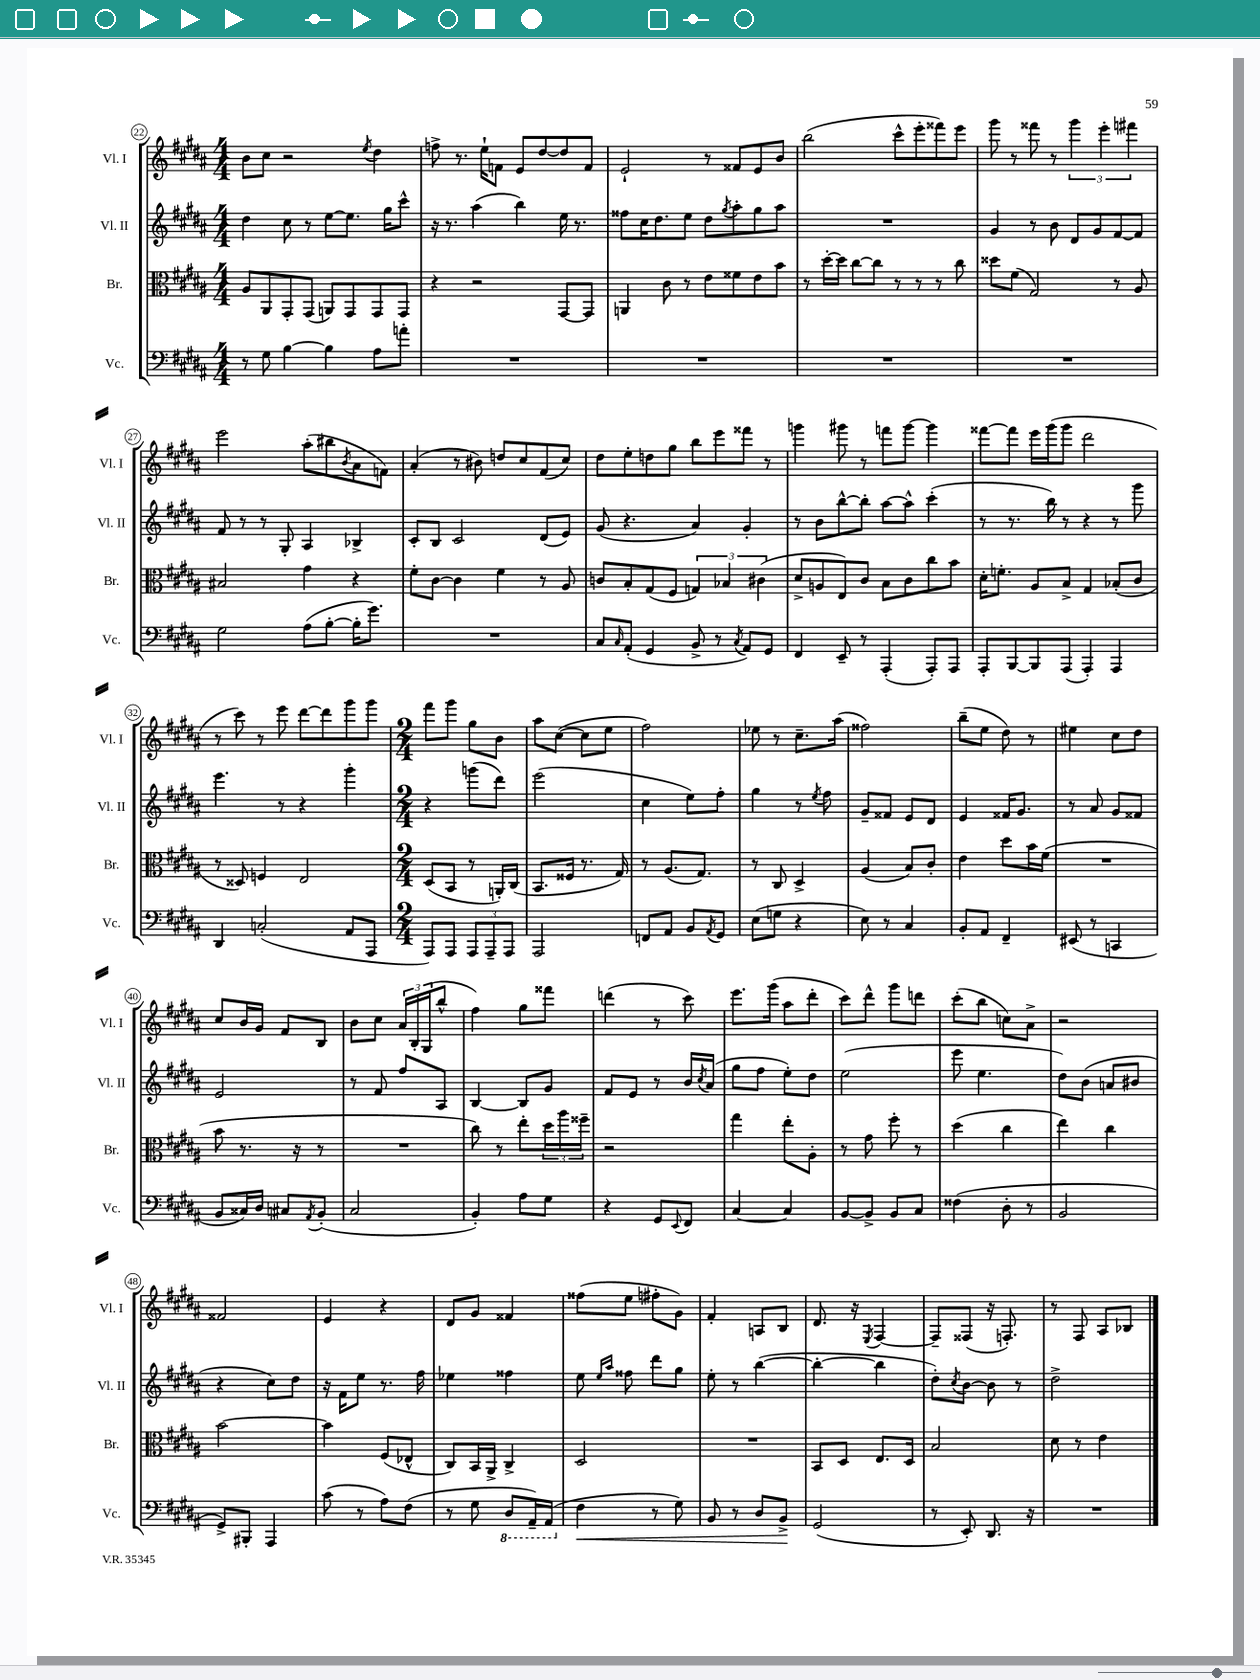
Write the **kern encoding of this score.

**kern	**dynam	**kern	**kern	**kern
*part4	*part4	*part3	*part2	*part1
*staff4	*staff4	*staff3	*staff2	*staff1
*I"Vc.	*	*I"Br.	*I"Vl. II	*I"Vl. I
*I'Vc.	*	*I'Br.	*I'Vl. II	*I'Vl. I
*clefF4	*	*clefC3	*clefG2	*clefG2
*k[f#c#g#d#a#]	*	*k[f#c#g#d#a#]	*k[f#c#g#d#a#]	*k[f#c#g#d#a#]
*M4/4	*	*M4/4	*M4/4	*M4/4
=22	=22	=22	=22	=22
8r	.	8A#/L	4dd#\	8b\L
8G#\	.	8AA#/	.	8cc#\J
[4B\	.	8GG#'/	8cc#\	2r
.	.	(8GG#/J	8r	.
4B\]	.	8AAn/L)	[8ee\L	.
.	.	8GG#/	8.ee\J]	.
.	.	.	.	8qee/
8A#\L	.	8GG#/	.	4dd#\
.	.	.	16gg#\KL	.
8an'\J	.	8GG#/J	8ccc#^^\J	.
=23	=23	=23	=23	=23
1r	.	4r	16r	8ffn^\
.	.	.	8.r	.
.	.	.	.	8.r
.	.	2r	(4aa#\	.
.	.	.	.	16ee`\KL
.	.	.	.	8fn\J
.	.	.	4bb\)	8e/L
.	.	.	.	[8dd#/
.	.	[8GG#/L	16ee\	8dd#/]
.	.	.	8.r	.
.	.	8GG#/J]	.	8f/J
=24	=24	=24	=24	=24
1r	.	4AAn/	8ff##X\L	2e`/
.	.	.	16cc#\K	.
.	.	.	8.dd#\	.
.	.	8c#\	.	.
.	.	8r	8ee\J	.
.	.	8e\L	8dd#\L	8r
.	.	.	8qgg#/	.
.	.	8f##X\	8aa#'\	8f##X/L
.	.	8e\	8gg#\	8e/
.	.	8b\J	8aa#\J	8b/J
=25	=25	=25	=25	=25
1r	.	8r	1r	(2bb\
.	.	[16dd#'\LL	.	.
.	.	16dd#\JJ]	.	.
.	.	[8cc#\L	.	.
.	.	8cc#\J]	.	.
.	.	8r	.	8ccc#^^\L
.	.	8r	.	8eee'\
.	.	8r	.	8fff##X\)
.	.	8cc#\	.	8eee\J
=26	=26	=26	=26	=26
1r	.	8dd##X\L	4g#/	8ggg#\
.	.	(8f#\J	.	8r
.	.	2G#/)	8r	8fff##X\
.	.	.	8b\	8r
.	.	.	8d#/L	6ggg#\
.	.	.	8g#/	.
.	.	.	.	6eee'\
.	.	8r	[8f#/	.
.	.	.	.	6fff#X\
.	.	8A#/	8f#/J]	.
!!LO:LB:g=z
=27	=27	=27	=27	=27
2G#\	.	2B#X/	8f#/	2eee\
.	.	.	8r	.
.	.	.	8r	.
.	.	.	8G#'/	.
(8A#\L	.	4g#\	4A#/	(8aa#'\L
[8B'\J	.	.	.	8bb#X\
.	.	.	.	8qb/
16B'\KL]	.	4r	4B-X^/	8a#\
8.g#\J)	.	.	.	.
.	.	.	.	8fn\J)
=28	=28	=28	=28	=28
1r	.	8f#'\L	8c#'/L	(4a#'/
.	.	[8c#\J	8B/J	.
.	.	4c#\]	2c#/	8r
.	.	.	.	8b#X\)
.	.	4f#\	.	8ddn/L
.	.	.	.	8cc#/
.	.	8r	(8d#/L	(8f#/
.	.	8A#/	8e/J)	8cc#/J)
=29	=29	=29	=29	=29
8C#/L	.	8cn/L	(8g#/	8dd#\L
16qqC#/	.	.	.	.
(8AA#'/J	.	8B'/	4.r	8ee'\
4GG#/	.	(8G#/	.	8ddn\
.	.	8F#/J	.	8gg#\J
8BB^/	.	6Gn/)	4a#/)	8bb\L
8r	.	.	.	8eee\
.	.	6B-X/	.	.
8qC#/	.	.	.	.
8AA#/L)	.	.	4g#'/	8fff##X\J
.	.	(6c#X\	.	.
8GG#/J	.	.	.	8r
=30	=30	=30	=30	=30
4FF#/	.	8d#^/L	8r	4gggn\
.	.	8An/	8b\L	.
8EE~/	.	8E/)	[8bb^^\	8ggg#X\
8r	.	8c#/J	8bb'\J]	8r
(4AAA#'/	.	8B\L	[8aa#\L	8fffn\L
.	.	8c#\	8aa#^^\J]	[8ggg#\J
8AAA#'/L)	.	8cc#\	(4ccc#'\	4ggg#\]
8AAA#/J	.	8b\J	.	.
=31	=31	=31	=31	=31
8AAA#'/L	.	16d#'\KL	8r	[8fff##X\L
.	.	8.fn'\J	.	.
[8BBB/	.	.	8.r	8fff##\J]
8BBB/]	.	8A#/L	.	16eee\LL
.	.	.	16bb\)	(16ggg#\J
(8AAA#/J	.	8B^/J	8r	8ggg#\J
4AAA#'/)	.	4G#/	4r	2ddd#\
4AAA#/	.	(8B-X'/L	8r	.
.	.	8c#/J	8ggg#\	.
!!LO:LB:g=z
=32	=32	=32	=32	=32
4DD#/	.	8r	4.eee\	8r
.	.	8D##X/)	.	8ccc#\)
(2Cn'/	.	4Fn/	.	8r
.	.	.	8r	8eee\
.	.	2E/	4r	[8ddd#\L
.	.	.	.	8ddd#\]
8AA#/L	.	.	4ggg#'\	8ggg#\
8AAA#/J	.	.	.	8ggg#\J
=33	=33	=33	=33	=33
*M2/4	*	*M2/4	*M2/4	*M2/4
8AAA#/L)	.	(8D#/L	4r	8fff#\L
8AAA#/J	.	8BB/J	.	8ggg#\J
12AAA#/L	.	8r	(8gggn\L	8gg#\L
12AAA#~/	.	.	.	.
.	.	16AAn'/LL)	8ddd#\J)	8b\J
12AAA#/J	.	.	.	.
.	.	(16C#/JJ	.	.
=34	=34	=34	=34	=34
2AAA#/	.	8.BB/L	(2eee\	8aa#\L
.	.	.	.	([8cc#\J
.	.	16F##X/Jk	.	.
.	.	8.r	.	8cc#\L]
.	.	.	.	8ee\J
.	.	16G#/)	.	.
=35	=35	=35	=35	=35
8FFn/L	.	8r	4cc#\	2ff#\)
8AA#/J	.	(8.A#/L	.	.
8BB/L	.	.	8ee\L)	.
.	.	8.G#/J)	.	.
8qAA#/	.	.	.	.
8GG#/J	.	.	8ff#'\J	.
=36	=36	=36	=36	=36
(8E\L	.	8r	4gg#\	8ee-X\
8Gn\J	.	8C#/	.	8r
4r	.	4D#^/	8r	8.cc#~\L
.	.	.	8qee/	.
.	.	.	8ff#\	.
.	.	.	.	(16aa#\Jk
=37	=37	=37	=37	=37
8E\)	.	(4A#/	8g#~/L	2ff##X\)
8r	.	.	8f##X/J	.
4C#/	.	8B/L)	8e/L	.
.	.	8c#'/J	8d#/J	.
=38	=38	=38	=38	=38
8BB'/L	.	4e\	4e/	(8bb~\L
8AA#/J	.	.	.	8ee\J
4FF#~/	.	8dd#\L	16f##X/KL	8dd#\)
.	.	.	8.g#/J	.
.	.	16b\L	.	8r
.	.	(16f#\JJ	.	.
=39	=39	=39	=39	=39
(8EE#X/	.	2r	8r	4ee#X\
8r	.	.	8a#/	.
4CCn/	.	.	8g#/L	8cc#\L
.	.	.	8f##X/J	8dd#\J
!!LO:LB:g=z
=40	=40	=40	=40	=40
8BB/L	.	8b\	2e/	8cc#/L
16C##X/L)	.	8.r	.	16b/L
16D#/JJ	.	.	.	16g#/JJ
8C#X/L	.	.	.	8f#/L
.	.	16r	.	.
8qAA#/	.	.	.	.
(8BB'/J	.	8r	.	8B/J
=41	=41	=41	=41	=41
2C#/	.	2r	8r	8b\L
.	.	.	8f#/	8cc#\J
.	.	.	8ff#/L	24a#/LL
.	.	.	.	24B'/
.	.	.	.	(24G#/J
.	.	.	8A#/J	8bb^^/J
=42	=42	=42	=42	=42
4BB'/)	.	8cc#\)	[4B/	4ff#\)
.	.	8r	.	.
8A#\L	.	8ee'\L	8B/L]	8gg#\L
8G#\J	.	24dd#\L	8g#/J	8fff##X\J
.	.	24aa#\	.	.
.	.	24ff##X~\JJ	.	.
=43	=43	=43	=43	=43
4r	.	2r	8f#/L	(4dddn\
.	.	.	8e/J	.
8GG#/L	.	.	8r	8r
8qqEE/	.	.	.	.
8FF#/J	.	.	16b/LL	8ccc#\)
.	.	.	8qcc#/	.
.	.	.	(16a#/JJ	.
=44	=44	=44	=44	=44
[4C#/	.	4gg#\	8gg#\L	8.eee\L
.	.	.	8ff#\J	.
.	.	.	.	(16ggg#\Jk
4C#/]	.	8ee'\L	8ee'\L)	8aa#\L
.	.	8A#'\J	8dd#\J	8ddd#'\J
=45	=45	=45	=45	=45
[8BB/L	.	8r	(2ee\	8ccc#\L)
8BB^/J]	.	8g#\	.	8ddd#^^\J
8BB/L	.	8ff#'\	.	8ggg#\L
8C#/J	.	8r	.	8dddn\J
=46	=46	=46	=46	=46
(4F##X\	.	(4dd#\	8eee\	(8ccc#'\L
.	.	.	4.ee\	8bb\J
8D#'\	.	4cc#\	.	8ccn\L)
8r	.	.	.	8a#^\J
=47	=47	=47	=47	=47
2BB/	.	4ee\)	8dd#\L)	2r
.	.	.	(8b\J	.
.	.	4cc#\	8an/L	.
.	.	.	8b#X/J	.
!!LO:LB:g=z
=48	=48	=48	=48	=48
8GG#^/L)	.	[2b\	4r	2f##X/
8BBB#X'/J	.	.	.	.
4AAA#/	.	.	8cc#\L)	.
.	.	.	8dd#\J	.
=49	=49	=49	=49	=49
(8c#\	.	4b\]	16r	4e/
.	.	.	16f#\KL	.
8r	.	.	8ee\J	.
8A#\L)	.	(8F#/L	8.r	4r
(8F#\J	.	8E-X^^/J	.	.
.	.	.	16ff#\	.
=50	=50	=50	=50	=50
8r	.	8C#/L)	4ee-X\	8d#/L
8G#\	.	16BB/L	.	8g#/J
.	.	16AA#^/JJ	.	.
*8ba	*	*	*	*
8DD#/L	.	4C#^/	4ff##X\	4f##X/
16AAA#~/L)	.	.	.	.
(16AAA#/JJ	.	.	.	.
=51	=51	=51	=51	=51
*X8ba	*	*	*	*
!	!LO:HP:b	!	!	!
4F#\	<	2D#/	8ee\	(8ff##X\L
.	.	.	16qqee/LL	.
.	.	.	16qqaa#/JJ	.
.	.	.	8ff##X\	8ee\J
8r	.	.	8ddd#\L	8ff#X'\L
8G#\)	.	.	8gg#\J	8g#\J)
=52	=52	=52	=52	=52
8BB/	.	2r	8ee'\	4f#'/
8r	.	.	8r	.
8D#/L	.	.	([4bb\	8An/L
8BB^/J	.	.	.	8B/J
.	[	.	.	.
=53	=53	=53	=53	=53
(2GG#/	.	8BB/L	4bb'\_	8.d#/
.	.	8D#/J	.	.
.	.	.	.	16r
.	.	.	.	8qE/
.	.	8.E/L	4bb\]	[4F#/
.	.	16D#/Jk	.	.
=54	=54	=54	=54	=54
8r	.	2B/	8dd#'\L)	8F#~/L]
.	.	.	8qcc#/	.
8EE'/)	.	.	[8b\J	(8F##X/J
8.DD#/	.	.	8b\]	16r
.	.	.	.	8.Fn'/)
.	.	.	8r	.
16r	.	.	.	.
=55	=55	=55	=55	=55
2r	.	8d#\	2dd#^\	8r
.	.	8r	.	8F#/
.	.	4e\	.	8A#/L
.	.	.	.	8B-X/J
==	==	==	==	==
*-	*-	*-	*-	*-
